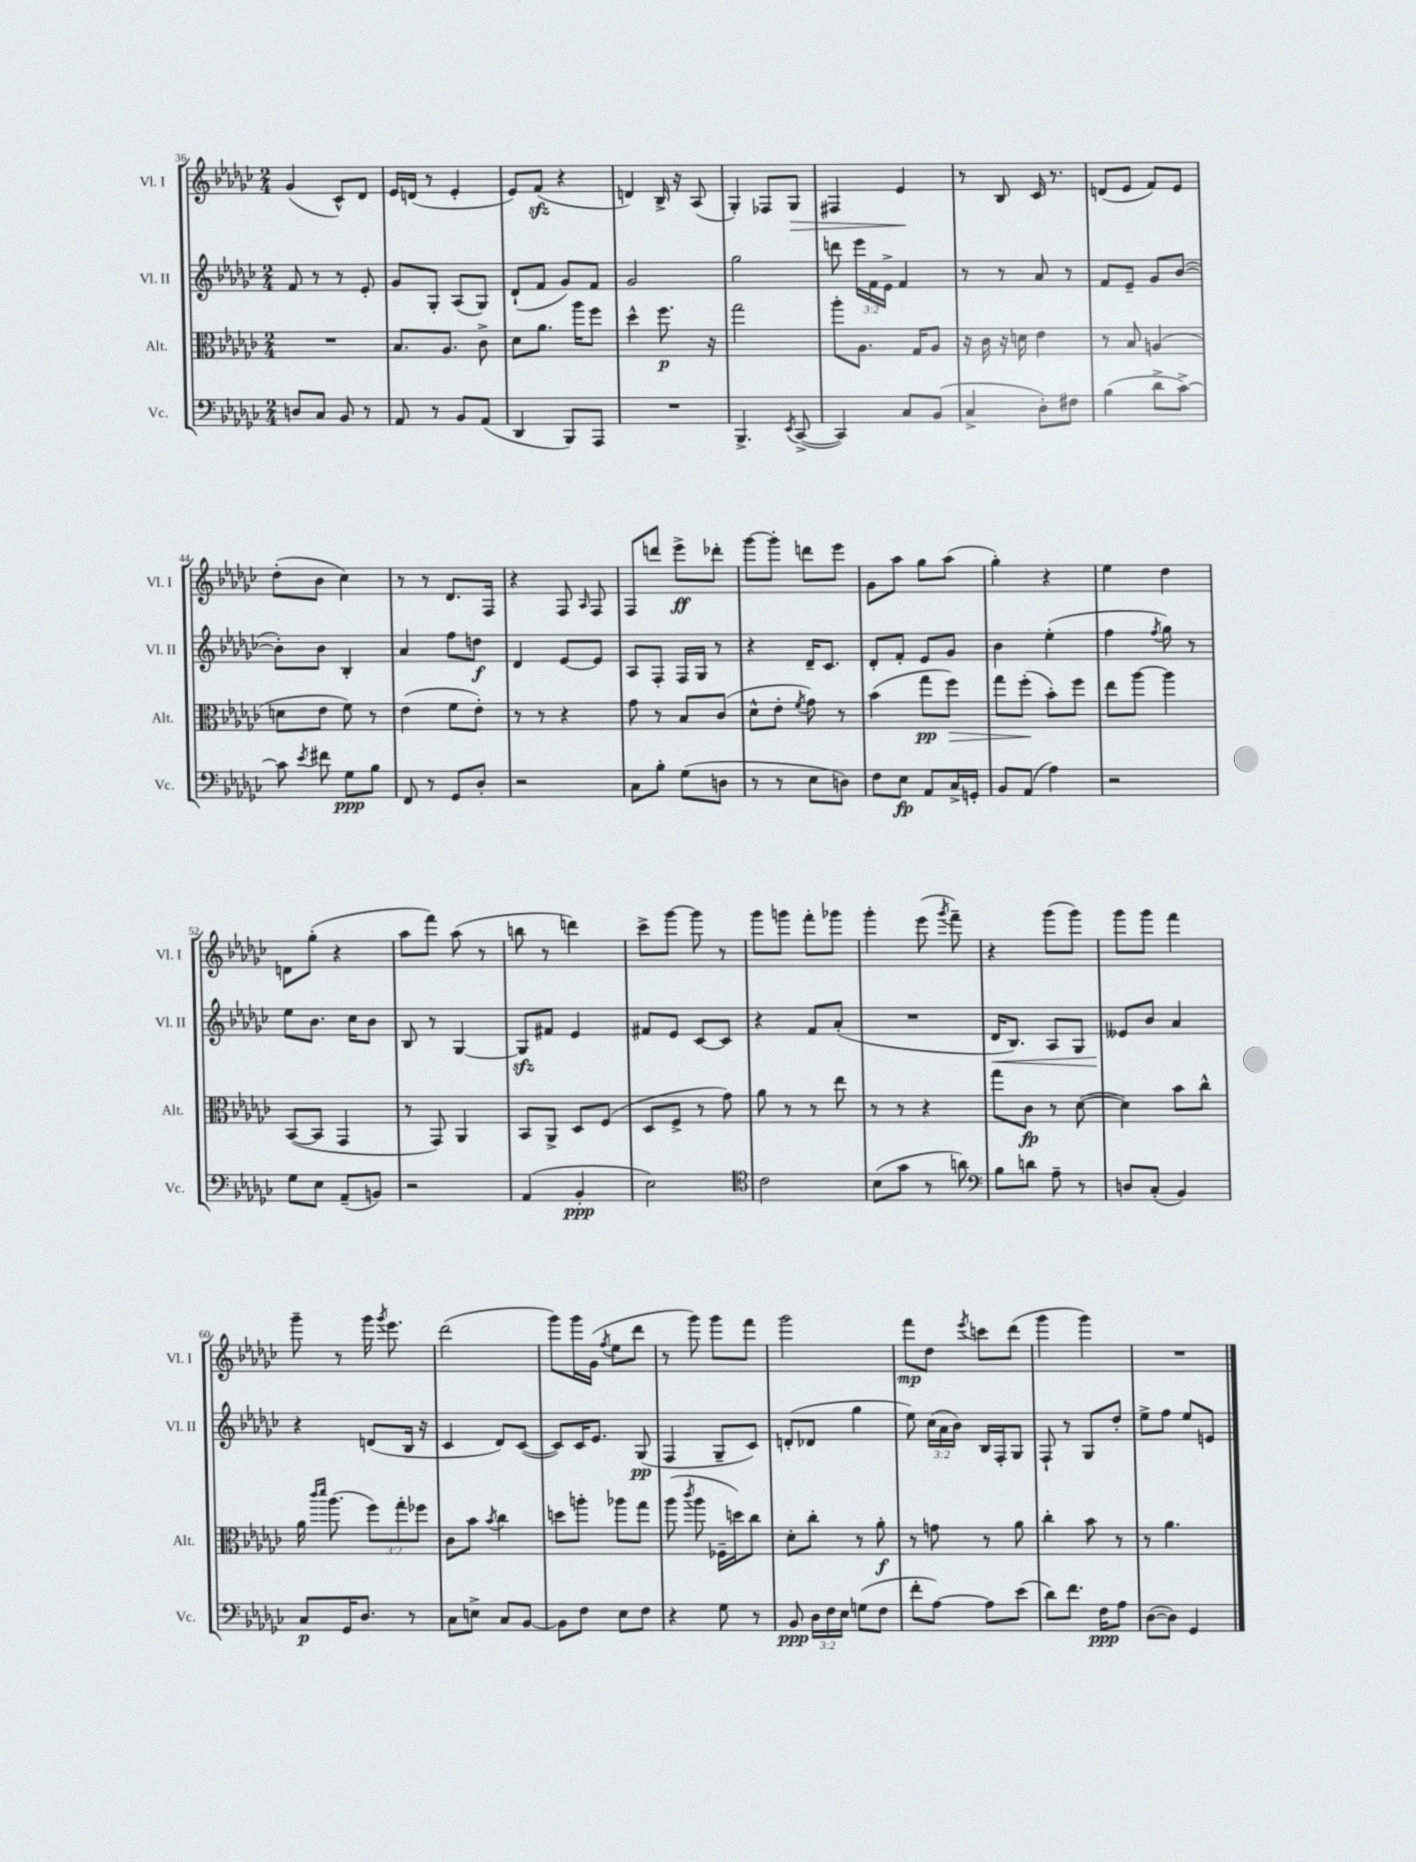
<<
\new StaffGroup <<
\new Staff = "s0" \with { instrumentName = "Vl. I" shortInstrumentName = "Vl. I" } {
    \clef treble \key ges \major \numericTimeSignature \time 2/4
    \autoBeamOff ges'4( ces'8[-^) des'8] |
    ees'16[ d'16]( r8 ees'4-. |
    ees'8[) f'8]\sfz( r4 |
    d'4) bes16-> r16 aes8( |
    ges4-.) fes8[ ges8]\> |
    fis4 ees'4\! |
    r8 bes8 ces'16 r8. |
    d'8[( ees'8] f'8[) ees'8] |
    des''8[-.( bes'8] ces''4) |
    r8 r8 des'8.[ f16] |
    r4 f8 \grace { aes16 } f8 |
    f8[ d'''8] ees'''8[->\ff des'''8]-. |
    ges'''8[~ ges'''8]-. d'''8[ ees'''8] |
    ges'8[ aes''8] ges''8[ aes''8]( |
    ges''4-.) r4 |
    ees''4 des''4 |
    d'8[ ges''8]-.( r4 |
    aes''8[ f'''8]) aes''8( r8 |
    b''8 r8 d'''4) |
    ces'''8[-> ges'''8]~ ges'''8 r8 |
    ges'''8[ g'''8] f'''8[-. ges'''8] |
    ges'''4-. ees'''8( \acciaccatura { ges'''8 } f'''8--) |
    r4 ges'''8[( ges'''8]) |
    ges'''8[ ges'''8] f'''4 |
    ges'''8-- r8 ges'''16 \acciaccatura { ges'''8 } ees'''8. |
    des'''2( |
    ges'''8[) ges'''16 ges'16]( \acciaccatura { f''8 } ees''8[ des'''8] |
    r8 ges'''8) ges'''8[ f'''8] |
    ges'''2 |
    f'''8[\mp des''8] \acciaccatura { ees'''8 } c'''8[ des'''8]( |
    ges'''4 ges'''4) |
    R2 \bar "|." |
}
\new Staff = "s1" \with { instrumentName = "Vl. II" shortInstrumentName = "Vl. II" } {
    \clef treble \key ges \major \numericTimeSignature \time 2/4 \override Staff.TupletNumber.text = #tuplet-number::calc-fraction-text
    \autoBeamOff f'8 r8 r8 ees'8-. |
    ges'8[ ges8]-. aes8[( ges8]) |
    des'8[-!( f'8] ges'8[) f'8] |
    ges'2 |
    ges''2 |
    d'''8 \tuplet 3/2 { ees'''16[ f'16 ees'16]-> } f'4 |
    r8 r8 aes'8 r8 |
    f'8[ ees'8]-- ges'8[ bes'8]~( |
    bes'8[-.) bes'8] bes4-. |
    aes'4 f''8[ d''8]\f |
    des'4 ees'8[~ ees'8] |
    aes8[ f8]-. f16[ ges16] r8 |
    r4 des'16[-- ces'8.] |
    des'8[-. f'8]-. ees'8[ ges'8] |
    bes'4 ees''4-.( |
    f''4 \acciaccatura { f''8 } ges''8) r8 |
    ees''8[ bes'8.] ces''16[ bes'8] |
    bes8 r8 ges4~ |
    ges8[\sfz fis'8] ees'4 |
    fis'8[ ees'8] ces'8[~ ces'8] |
    r4 f'8[ aes'8]-.( |
    R2 |
    des'16[\< bes8.]) aes8[ ges8] |
    eeses'8[\! bes'8] aes'4 |
    r4 d'8[( bes16] r16 |
    ces'4 des'8[) ces'8]~( |
    ces'8[) ces'16 ees'8.] ges8\pp( |
    f4 ges8[-- ces'8]) |
    d'8[-.( des'8] ges''4 |
    ees''8) \tuplet 3/2 { ces''16[( aes'16 bes'16]) } bes16[ f16-. ges8] |
    f8-! r8 ges8[ des''8]-. |
    ees''8[-> f''8] ees''8[ e'8] \bar "|." |
}
\new Staff = "s2" \with { instrumentName = "Alt." shortInstrumentName = "Alt." } {
    \clef alto \key ges \major \numericTimeSignature \time 2/4 \override Staff.TupletNumber.text = #tuplet-number::calc-fraction-text
    \autoBeamOff R2 |
    bes8.[ aes8.] ces'8-> |
    des'8[ aes'8.] aes''16[ f''8] |
    des''4-^ f''8.\p r16 |
    ges''2 |
    aes''8[-. aes8.] ges16[ aes8] |
    r16 ces'16 r16 d'16 ees'4 |
    r8 bes8 a4( |
    d'8[ ees'8] f'8) r8 |
    ees'4( f'8[ ees'8]-.) |
    r8 r8 r4 |
    ges'8 r8 bes8[ ces'8]( |
    des'8[-^ ees'8]-. \acciaccatura { f'8 } ges'8) r8 |
    bes'4( ges''8[\pp f''8]\>) |
    ges''8[ f''8]-.\!( bes'8[-.) f''8] |
    ees''8[ aes''8]~ aes''4 |
    bes,8[~( bes,8] ges,4 |
    r8 ges,8) aes,4 |
    bes,8[ aes,8]-> des8[ f8]( |
    des8[ f8]-> r8 ges'8) |
    aes'8 r8 r8 ees''8 |
    r8 r8 r4 |
    ges''8[ ces'8]\fp r8 des'8~( |
    des'4) bes'8[ ces''8]-^ |
    aes'16 \grace { ces'''16[ des'''16] } aes''8.( \tuplet 3/2 { f''8[) ges''8-. fes''8] } |
    ces'8[ bes'8] \acciaccatura { bes'8 } ces''4 |
    d''8[ a''8]-. aes''8[ ges''8] |
    aes''8( \acciaccatura { ces'''8 } aes''8 fes16[-- d''16) ces''8] |
    des'8[-. ces''8]-. r8 aes'8-.\f |
    r8 g'8 r8 aes'8 |
    ces''4-. bes'8 r8 |
    r8 aes'4. \bar "|." |
}
\new Staff = "s3" \with { instrumentName = "Vc." shortInstrumentName = "Vc." } {
    \clef bass \key ges \major \numericTimeSignature \time 2/4 \override Staff.TupletNumber.text = #tuplet-number::calc-fraction-text
    \autoBeamOff d8[ ces8] bes,8 r8 |
    aes,8 r8 bes,8[ aes,8]( |
    des,4 bes,,8[) aes,,8] |
    R2 |
    bes,,4.-> \acciaccatura { ees,8 } ces,8~->( |
    ces,4) ces8[ bes,8]( |
    ces4-> des8[-.) fis8] |
    bes4( des'8[-> ces'8]~->) |
    ces'8 \acciaccatura { ees'8 } fis'8 ges8[\ppp bes8] |
    f,8 r8 ges,8[ des8]-. |
    r2 |
    ces8[ bes8]-. ges8[( d8] |
    r8 r8 ees8[ d8]) |
    f8[ ees8]\fp aes,8[ ces16-> g,16]-. |
    bes,8[ aes,8]( aes4) |
    r2 |
    ges8[ ees8] aes,8[--( b,8]) |
    r2 |
    aes,4( bes,4-.\ppp |
    ees2) |
    \clef tenor ces'2 |
    bes8[( ges'8] r8 a'8) |
    \clef bass bes8[ d'8] aes8-- r8 |
    d8[ ces8]-.( bes,4) |
    ces8[\p ges,16 des8.] r8 |
    ces8[ e8]-> ces8[ bes,8]~ |
    bes,8[ f8] ees8[ f8] |
    r4 ges8 r8 |
    bes,8\ppp \tuplet 3/2 { des16[ f16 ees16] } g8[( f8] |
    f'8[-. aes8]~) aes8[ ees'8]( |
    des'8[) f'8.] f16[\ppp aes8] |
    des8[~( des8]) ges,4 \bar "|." |
}
>>
>>
\layout { \context { \Score currentBarNumber = #36 } }
